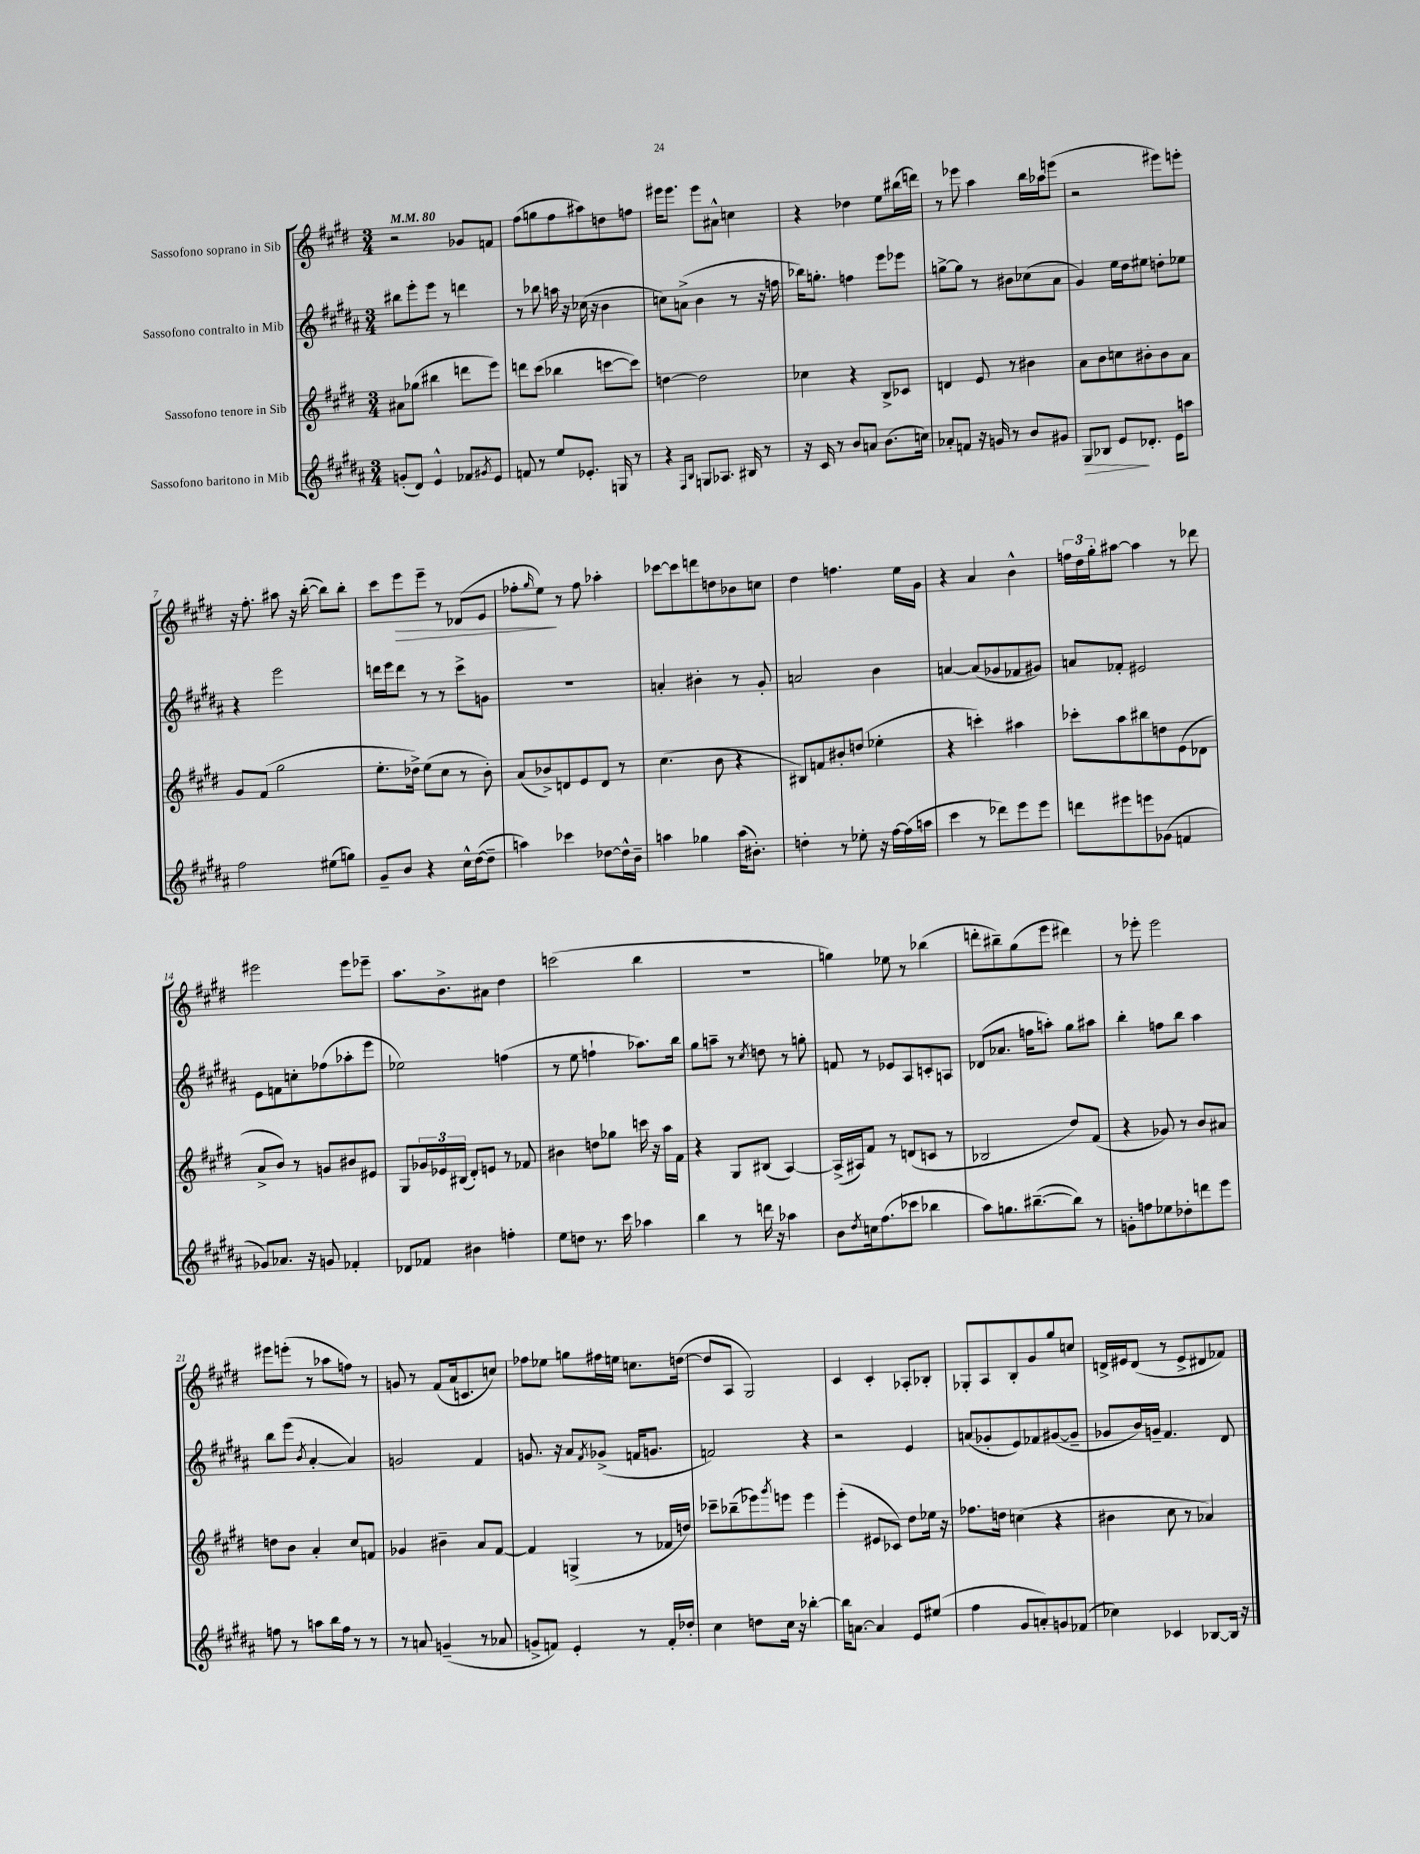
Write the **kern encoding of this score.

**kern	**dynam	**kern	**kern	**kern	**dynam
*part4	*part4	*part3	*part2	*part1	*part1
*staff4	*staff4	*staff3	*staff2	*staff1	*staff1
*I"Sassofono baritono in Mib	*	*I"Sassofono tenore in Sib	*I"Sassofono contralto in Mib	*I"Sassofono soprano in Sib	*
*clefG2	*	*clefG2	*clefG2	*clefG2	*
*k[f#c#g#d#a#]	*	*k[f#c#g#d#]	*k[f#c#g#d#a#]	*k[f#c#g#d#]	*
*M3/4	*	*M3/4	*M3/4	*M3/4	*
*MM80	*	*MM80	*MM80	*MM80	*
=1	=1	=1	=1	=1	=1
(8gn'/L	.	8a#X\L	8bb#X\L	2r	.
8d#/J)	.	(8gg-X\J	8eee'\	.	.
4e^^/	.	4bb#X\	8eee\J	.	.
.	.	.	8r	.	.
8f-X/L	.	8dddn\L	4dddn\	8g-X/L	.
8qg#X/	.	.	.	.	.
8e/J	.	8eee\J)	.	8fn/J	.
=2	=2	=2	=2	=2	=2
8fn/	.	8dddn\L	8r	(8ff#\L	.
8r	.	(8ccc#\J	8bb-X\	8ggn\	.
8ee/L	.	4bb-X\	16aan\	8ff#\	.
.	.	.	16r	.	.
8.e-X'/J	.	.	(16cc-X\	8aa#X\)	.
.	.	.	16r	.	.
.	.	[8cccn\L	4b\	8ddn\	.
16Gn/	.	.	.	.	.
8r	.	8ccc\J])	.	8ffn\J	.
=3	=3	=3	=3	=3	=3
4r	.	[4ddn\	8ccn\L)	16eee#X\KL	.
.	.	.	.	8.eee#\J	.
.	.	.	(8an^\J	.	.
16qqF#/LL	.	.	.	.	.
16qqB/JJ	.	.	.	.	.
8Gn/L	.	2dd\]	4b\	8eee#\L	.
8.A-X/J	.	.	.	8a#X^^\J	.
.	.	.	8r	4ccn\	.
16B#X/	.	.	.	.	.
8r	.	.	16r	.	.
.	.	.	16ffn\	.	.
=4	=4	=4	=4	=4	=4
16r	.	4cc-X\	16bb-X\KL)	4r	.
16c#/	.	.	8.ggn'\J	.	.
8r	.	.	.	.	.
8b/L	.	4r	4ffn\	4dd-X\	.
8an/J	.	.	.	.	.
(8.b\L	.	8B^/L	8eee\L	8ee\L	.
.	.	8c-X/J	8eee-X\J	(16bb#X\L	.
16ccn\Jk)	.	.	.	16dddn\JJ)	.
=5	=5	=5	=5	=5	=5
8a-X'/L	.	4dn/	[8ggn^\L	8r	.
8fn/J	.	.	8gg\J]	8eee-X\	.
16r	.	8e/	8r	4aa\	.
16gn/	.	.	.	.	.
8r	.	8r	8b#X\L	.	.
8b/L	.	4b#X\	(8cc-X\	16bb\LL	.
.	.	.	.	16aa-X\J	.
8g#X/J	.	.	8a#\J	(8eeen\J	.
=6	=6	=6	=6	=6	=6
!	!LO:HP:b	!	!	!	!
8G#/L	>	8a\L	4g#/)	2r	.
8B-X/J	.	8b\	.	.	.
8e/L	.	8ccn\	16ee\LL	.	.
.	.	.	16dd#\J	.	.
8.d-X'/J	]	8b#X'\	8ee#X\J	.	.
.	.	8b#\	8ddn'\L	8eee#X\L)	.
16e\KL	.	.	.	.	.
8aan\J	.	8a\J	8ee-X\J	8eeen'\J	.
!!LO:LB:g=z
=7	=7	=7	=7	=7	=7
2ff#\	.	8g#/L	4r	16r	.
.	.	.	.	8.ff#'\	.
.	.	(8f#/J	.	.	.
.	.	2gg#\	2eee\	8aa#X\	.
.	.	.	.	16r	.
.	.	.	.	([16bb'\	.
(8ee#X\L	.	.	.	8bb\L])	.
8ggn\J)	.	.	.	8bb'\J	.
=8	=8	=8	=8	=8	=8
8g#~/L	.	8.ee'\L	16dddn\LL	8ccc#\L	.
.	.	.	16eee\J	.	.
!	!	!	!	!	!LO:HP:b
8b/J	.	.	8ddd\J	8eee\	>
.	.	16dd-X^\Jk)	.	.	.
4r	.	(8ee\L	8r	8eee~\J	.
.	.	8cc#\J	8r	8r	.
16cc#^^\LL	.	8r	8ccc#^\L	(8d-X/L	.
([16dd#\J	.	.	.	.	.
8dd#~\J]	.	8b'\)	8gn\J	8e/J	.
=9	=9	=9	=9	=9	=9
4aan\)	.	(8a/L	2.r	8ff-X'\L	.
.	.	.	.	16qqgg#/	.
.	.	8b-X^/)	.	8ee\J)	.
4ccc-X\	.	8dn/	.	8r	]
.	.	8e/	.	8ff-\	.
[8dd-X\L	.	8d/J	.	4aa-X'\	.
16dd-^^\L]	.	8r	.	.	.
16b~\JJ	.	.	.	.	.
=10	=10	=10	=10	=10	=10
4aan\	.	(4.cc#\	4an'/	[8ccc-X\L	.
.	.	.	.	8ccc-\]	.
4gg-X\	.	.	4b#X'\	8dddn\	.
.	.	8b\	.	8ddn\	.
(16aa\KL	.	4r	8r	8b-X\	.
8.b#X'\J)	.	.	.	.	.
.	.	.	8g#'/	8ccn\J	.
=11	=11	=11	=11	=11	=11
4ddn'\	.	8B#X/L)	2an/	4dd#\	.
.	.	8fn/	.	.	.
8r	.	8b#X'/	.	4.ffn\	.
8ee-X'\	.	(8ddn/J	.	.	.
16r	.	4ee-X'\	4b\	.	.
[16ff#\LL	.	.	.	.	.
(16ff#\]	.	.	.	16ee\LL	.
16aan\JJ	.	.	.	16g#\JJ	.
=12	=12	=12	=12	=12	=12
4ccc#\	.	4r	[4an/	4r	.
8r	.	4cccn'\)	(8a/L]	4a/	.
8ddd-X\L)	.	.	8g-X/	.	.
8eee\	.	4aa#X\	8f-X/	4b^^\	.
8eee\J	.	.	8g#X/J)	.	.
=13	=13	=13	=13	=13	=13
8dddn\L	.	8ccc-X'\L	8an/L	24ffn\LL	.
.	.	.	.	24dd#\	.
.	.	.	.	24gg#'\J	.
8eee#X\	.	8aa\	8f-X'/J	[8aa#X\J	.
8eeen\	.	8bb#X\	2e#X/	4aa#\]	.
(8g-X\J	.	8ddn\	.	.	.
4fn/	.	(8e\	.	8r	.
.	.	8d-X\J	.	8ddd-X\	.
!!LO:LB:g=z
=14	=14	=14	=14	=14	=14
8g-X/L)	.	8a^/L	8e\L	2eee#X\	.
8.a-X/J	.	8b/J)	8fn\	.	.
.	.	8r	8ccn'\	.	.
16r	.	.	.	.	.
8gn/	.	8gn/L	(8ff-X\	.	.
4f-X'/	.	8b#X/	8aa-X'\	8eee#\L	.
.	.	8e#X/J	8eee\J	8eee-X~\J	.
=15	=15	=15	=15	=15	=15
8d-X/L	.	8G#/L	2ee-X\)	8.aa\L	.
8f-X/J	.	24g-X/L	.	.	.
.	.	24e-X/	.	.	.
.	.	.	.	8.b^\	.
.	.	(24B#X/JJ	.	.	.
4b#X\	.	8d#'/L)	.	.	.
.	.	8en/J	.	8a#X\J	.
4ffn'\	.	8r	(4ffn\	4dd#\	.
.	.	8f-X/	.	.	.
=16	=16	=16	=16	=16	=16
8ee\L	.	4b#X\	8r	(2cccn\	.
8ddn\J	.	.	8ee\	.	.
8.r	.	8ddn\L	4ffn`\	.	.
.	.	8gg-X\J	.	.	.
16ccc#\	.	.	.	.	.
4aa-X\	.	16cccn\	8.aa-X\L)	4bb\	.
.	.	16r	.	.	.
.	.	16aa\LL	.	.	.
.	.	16f#\JJ	16bb\Jk	.	.
=17	=17	=17	=17	=17	=17
4bb\	.	4r	8gg#\L	2.r	.
.	.	.	8aan~\J	.	.
8r	.	8G#/L	8r	.	.
.	.	.	8qcc#/	.	.
16dddn\	.	(8B#X/J	8ddn\	.	.
16r	.	.	.	.	.
4aa-X\	.	[4A/)	8r	.	.
.	.	.	8ggn'\	.	.
=18	=18	=18	=18	=18	=18
8b\L	.	(16A^/LL]	8fn/	4ggn\)	.
.	.	16A#X/J)	.	.	.
8qdd#/	.	.	.	.	.
16ccn\k	.	8f#/J	8r	.	.
(8.ff#\	.	.	.	.	.
.	.	8r	8e-X/L	8ee-X\	.
8ccc-X\J	.	(8dn/L	8A#/	8r	.
4bb-X\	.	8cn/J	8cn'/	(4bb-X\	.
.	.	8r	8An/J	.	.
=19	=19	=19	=19	=19	=19
8aa#\L)	.	2B-X/	(8d-X/L	8dddn'\L	.
8.ggn\	.	.	8.a-X/J	8bb#X~\)	.
.	.	.	.	(8gg#\	.
([8.bb#X~\	.	.	16ffn\KL	.	.
.	.	.	8aan'\J)	8eee\J	.
8bb#\J])	.	8dd#/L)	8gg#\L	4ddd#X\)	.
8r	.	(8f#/J	8aa#X\J	.	.
=20	=20	=20	=20	=20	=20
8gn'\L	.	4r	4bb'\	8r	.
8ffn\	.	.	.	8eee-X'\	.
8ee-X\	.	8g-X/)	8ffn\L	2eee-\	.
8dd-X'\	.	8r	8bb\J	.	.
8dddn\	.	8b/L	4aa#\	.	.
8eee\J	.	8a#X/J	.	.	.
!!LO:LB:g=z
=21	=21	=21	=21	=21	=21
8ffn\	.	8ddn\L	8bb\L	8eee#X\L	.
8r	.	8b\J	(8eee\J	(8eeen'\J	.
.	.	.	8qb/	.	.
8aan\L	.	4a'/	[4a#'/	8r	.
16bb\L	.	.	.	8aa-X\L	.
16ff\JJ	.	.	.	.	.
8r	.	8cc#/L	4a#/])	8ffn\J)	.
8r	.	8fn/J	.	8r	.
=22	=22	=22	=22	=22	=22
8r	.	4g-X/	2gn/	8gn/	.
8an/	.	.	.	8r	.
(4gn~/	.	4b#X~\	.	(8f#/L	.
.	.	.	.	16a/k	.
.	.	.	.	8.cn/	.
8r	.	8a/L	4f#/	.	.
8a-X/	.	[8f#/J	.	8ccn/J)	.
=23	=23	=23	=23	=23	=23
8gn^/L	.	4f#/]	8.gn/	8ff-X\L	.
8fn/J)	.	.	.	8ee-X\J	.
.	.	.	16r	.	.
4e'/	.	(4Gn^/	8a#/L	8ggn\L	.
.	.	.	8qf#/	.	.
.	.	.	(8g-X^/J	16ff#X\L	.
.	.	.	.	16een\JJ	.
8r	.	8r	16fn/KL	8.ccn\L	.
.	.	.	8.gn/J	.	.
16f'/LL	.	16f-X/LL	.	.	.
16dd-X'/JJ	.	16ddn/JJ)	.	([16ddn\Jk	.
=24	=24	=24	=24	=24	=24
4cc#\	.	8ccc-X~\L	2fn/)	8dd/L]	.
.	.	(8bb-X~\	.	8A/J	.
8ddn\L	.	8eee-X\)	.	2G#/)	.
.	.	8qggg#/	.	.	.
16cc#\Jk	.	8eeen\J	.	.	.
16r	.	.	.	.	.
[4bb-X'\	.	4eee\	4r	.	.
=25	=25	=25	=25	=25	=25
16bb-\KL]	.	(4eee'\	2r	4c#/	.
[8.an\J	.	.	.	.	.
4a/]	.	8e#X/L	.	4c#'/	.
.	.	8c-X/J)	.	.	.
8e/L	.	8dd#\L	4e/	8A-X'/L	.
(8ee#X/J	.	16ee-X\Jk	.	8B-X'/J	.
.	.	16r	.	.	.
=26	=26	=26	=26	=26	=26
4ff#\	.	8.ff-X\L	(8an/L	8G-X'/L	.
.	.	.	8g-X'/	8A/	.
.	.	16ddn\Jk	.	.	.
8g#/L	.	(4ccn\	8e/)	8B'/	.
8an'/)	.	.	8f-X/	8g#/	.
8gn/	.	4r	([8g#X/	8gg#/	.
(8f-X/J	.	.	8g#~/J]	8ccn/J	.
=27	=27	=27	=27	=27	=27
4cc-X\)	.	4b#X\	8g-X/L	16dn^/LL	.
.	.	.	.	16e#X/J	.
.	.	.	16b/L)	(8d/J	.
.	.	.	16gn~/JJ	.	.
4c-X/	.	8cc#\	4.f#/	8r	.
.	.	8r	.	8e#^/L	.
[8B-X/L	.	4a-X/)	.	8d#X/	.
16B-/Jk]	.	.	8d#/	8f-X/J)	.
16r	.	.	.	.	.
==	==	==	==	==	==
*-	*-	*-	*-	*-	*-
